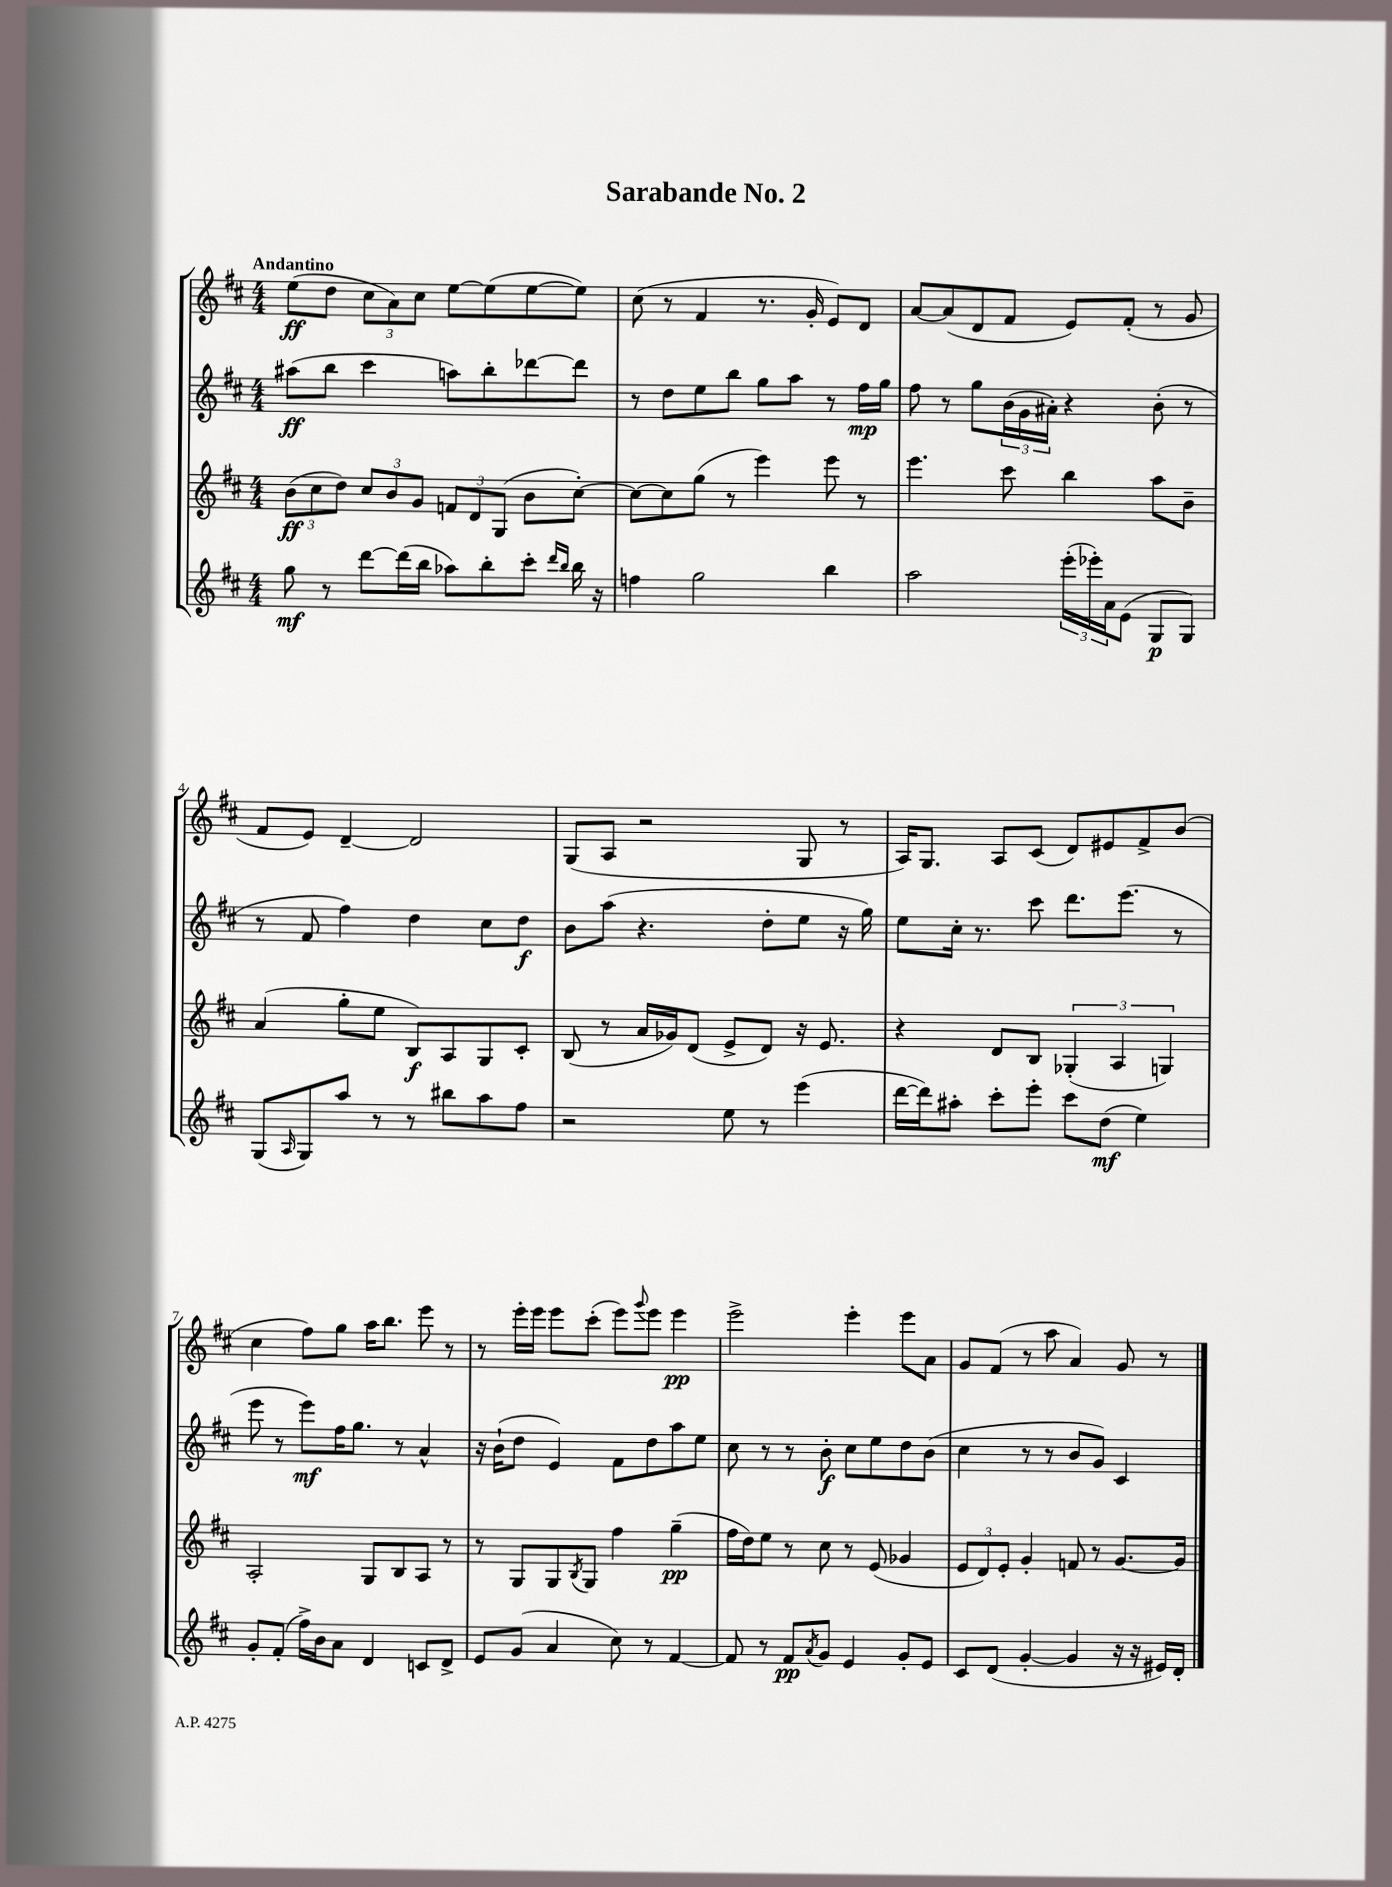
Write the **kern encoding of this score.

**kern	**kern	**kern	**kern
*staff4	*staff3	*staff2	*staff1
*clefG2	*clefG2	*clefG2	*clefG2
*k[f#c#]	*k[f#c#]	*k[f#c#]	*k[f#c#]
*M4/4	*M4/4	*M4/4	*M4/4
8gg	(12b	(8aa#	(8ee
.	12cc#	.	.
8r	.	8bb	8dd
.	12dd)	.	.
[8ddd	12cc#	4ccc#	12cc#
.	12b	.	12a)
(16ddd]	.	.	.
.	12g	.	12cc#
16bb	.	.	.
8aa-)	12f	8aa)	[8ee
.	12d	.	.
8bb'	.	8bb'	(8ee]
.	(12G	.	.
8ccc#'	8b	[8ddd-	[8ee
16qqddd	.	.	.
16qqbb	.	.	.
16bb	[8cc#')	8ddd-]	8ee])
16r	.	.	.
=	=	=	=
4ff	8cc#_	8r	(8cc#
.	8cc#]	8dd	8r
2gg	(8gg	8ee	4f#
.	8r	8bb	.
.	4eee)	8gg	8.r
.	.	8aa	.
.	.	.	16g'
4bb	8eee	8r	8e)
.	8r	16ff#	8d
.	.	16gg	.
=	=	=	=
2aa	4.eee	8ff#	[8a
.	.	8r	(8a]
.	.	8gg	8d
.	8ccc#	(24b	8f#
.	.	24g	.
.	.	24a#')	.
(24eee'	4bb	4r	8e)
24eee-')	.	.	.
24a	.	.	.
(8e	.	.	(8f#'
8G	8aa	(8b'	8r
8G)	8b~	8r	8g
=	=	=	=
(8G	(4a	8r	8f#
16qqA	.	.	.
8G)	.	8f#	8e)
8aa	8gg'	4ff#)	[4d~
8r	8ee	.	.
8r	8B)	4dd	2d]
8bb#	8A	.	.
8aa	8G	8cc#	.
8ff#	8c#'	8dd	.
=	=	=	=
2r	(8B	8b	(8G
.	8r	(8aa	8A
.	16a	4.r	2r
.	16g-)	.	.
.	(8d	.	.
8ee	8e^	.	.
8r	8d)	8dd'	.
(4eee	16r	8ee	8G
.	8.e	.	.
.	.	16r	8r
.	.	16gg)	.
=	=	=	=
[16ddd	4r	8ee	16A)
16ddd])	.	.	8.G
8aa#'	.	16cc#'	.
.	.	8.r	.
8ccc#'	8d	.	8A
8eee'	8B	8ccc#	(8c#
8ccc#	(6G-'	8.ddd	8d)
(8dd	.	.	8e#
.	6A	.	.
.	.	(8.eee	.
4ee)	.	.	8f#^
.	6G)	.	.
.	.	8r	(8b
=	=	=	=
8g'	2A'	8eee	4cc#
(8f#'	.	8r	.
16ff#^)	.	8eee)	8ff#)
16b	.	.	.
8a	.	16ff#	8gg
.	.	8.gg	.
4d	8G	.	16aa
.	.	.	8.bb
.	8B	8r	.
8c	8A	4a^^	8eee
8d^	8r	.	8r
=	=	=	=
8e	8r	16r	8r
.	.	(16b`	.
(8g	8G	8dd	16eee'
.	.	.	16eee
4a	8G	4e)	8eee
.	8qB	.	.
.	8G	.	(8ccc#'
8cc#)	4ff#	8f#	8eee)
.	.	.	8qqggg
8r	.	8dd	8eee
[4f#	(4gg~	8aa	4eee
.	.	8ee	.
=	=	=	=
8f#]	16ff#	8cc#	2eee^
.	16dd)	.	.
8r	8ee	8r	.
8f#	8r	8r	.
8qa	.	.	.
8g	8cc#	8b'	.
4e	8r	8cc#	4eee'
.	(8e	8ee	.
8g'	4g-	8dd	8eee
8e	.	(8b	8a
=	=	=	=
8c#	12e	4cc#	8g
.	12d)	.	.
(8d	.	.	(8f#
.	12e'	.	.
[4g'	4g'	8r	8r
.	.	8r	8aa
4g]	8f	8b	4a)
.	8r	8g)	.
16r	[8.g	4c#	8g
16r	.	.	.
16e#)	.	.	8r
16d'	16g]	.	.
==	==	==	==
*-	*-	*-	*-
